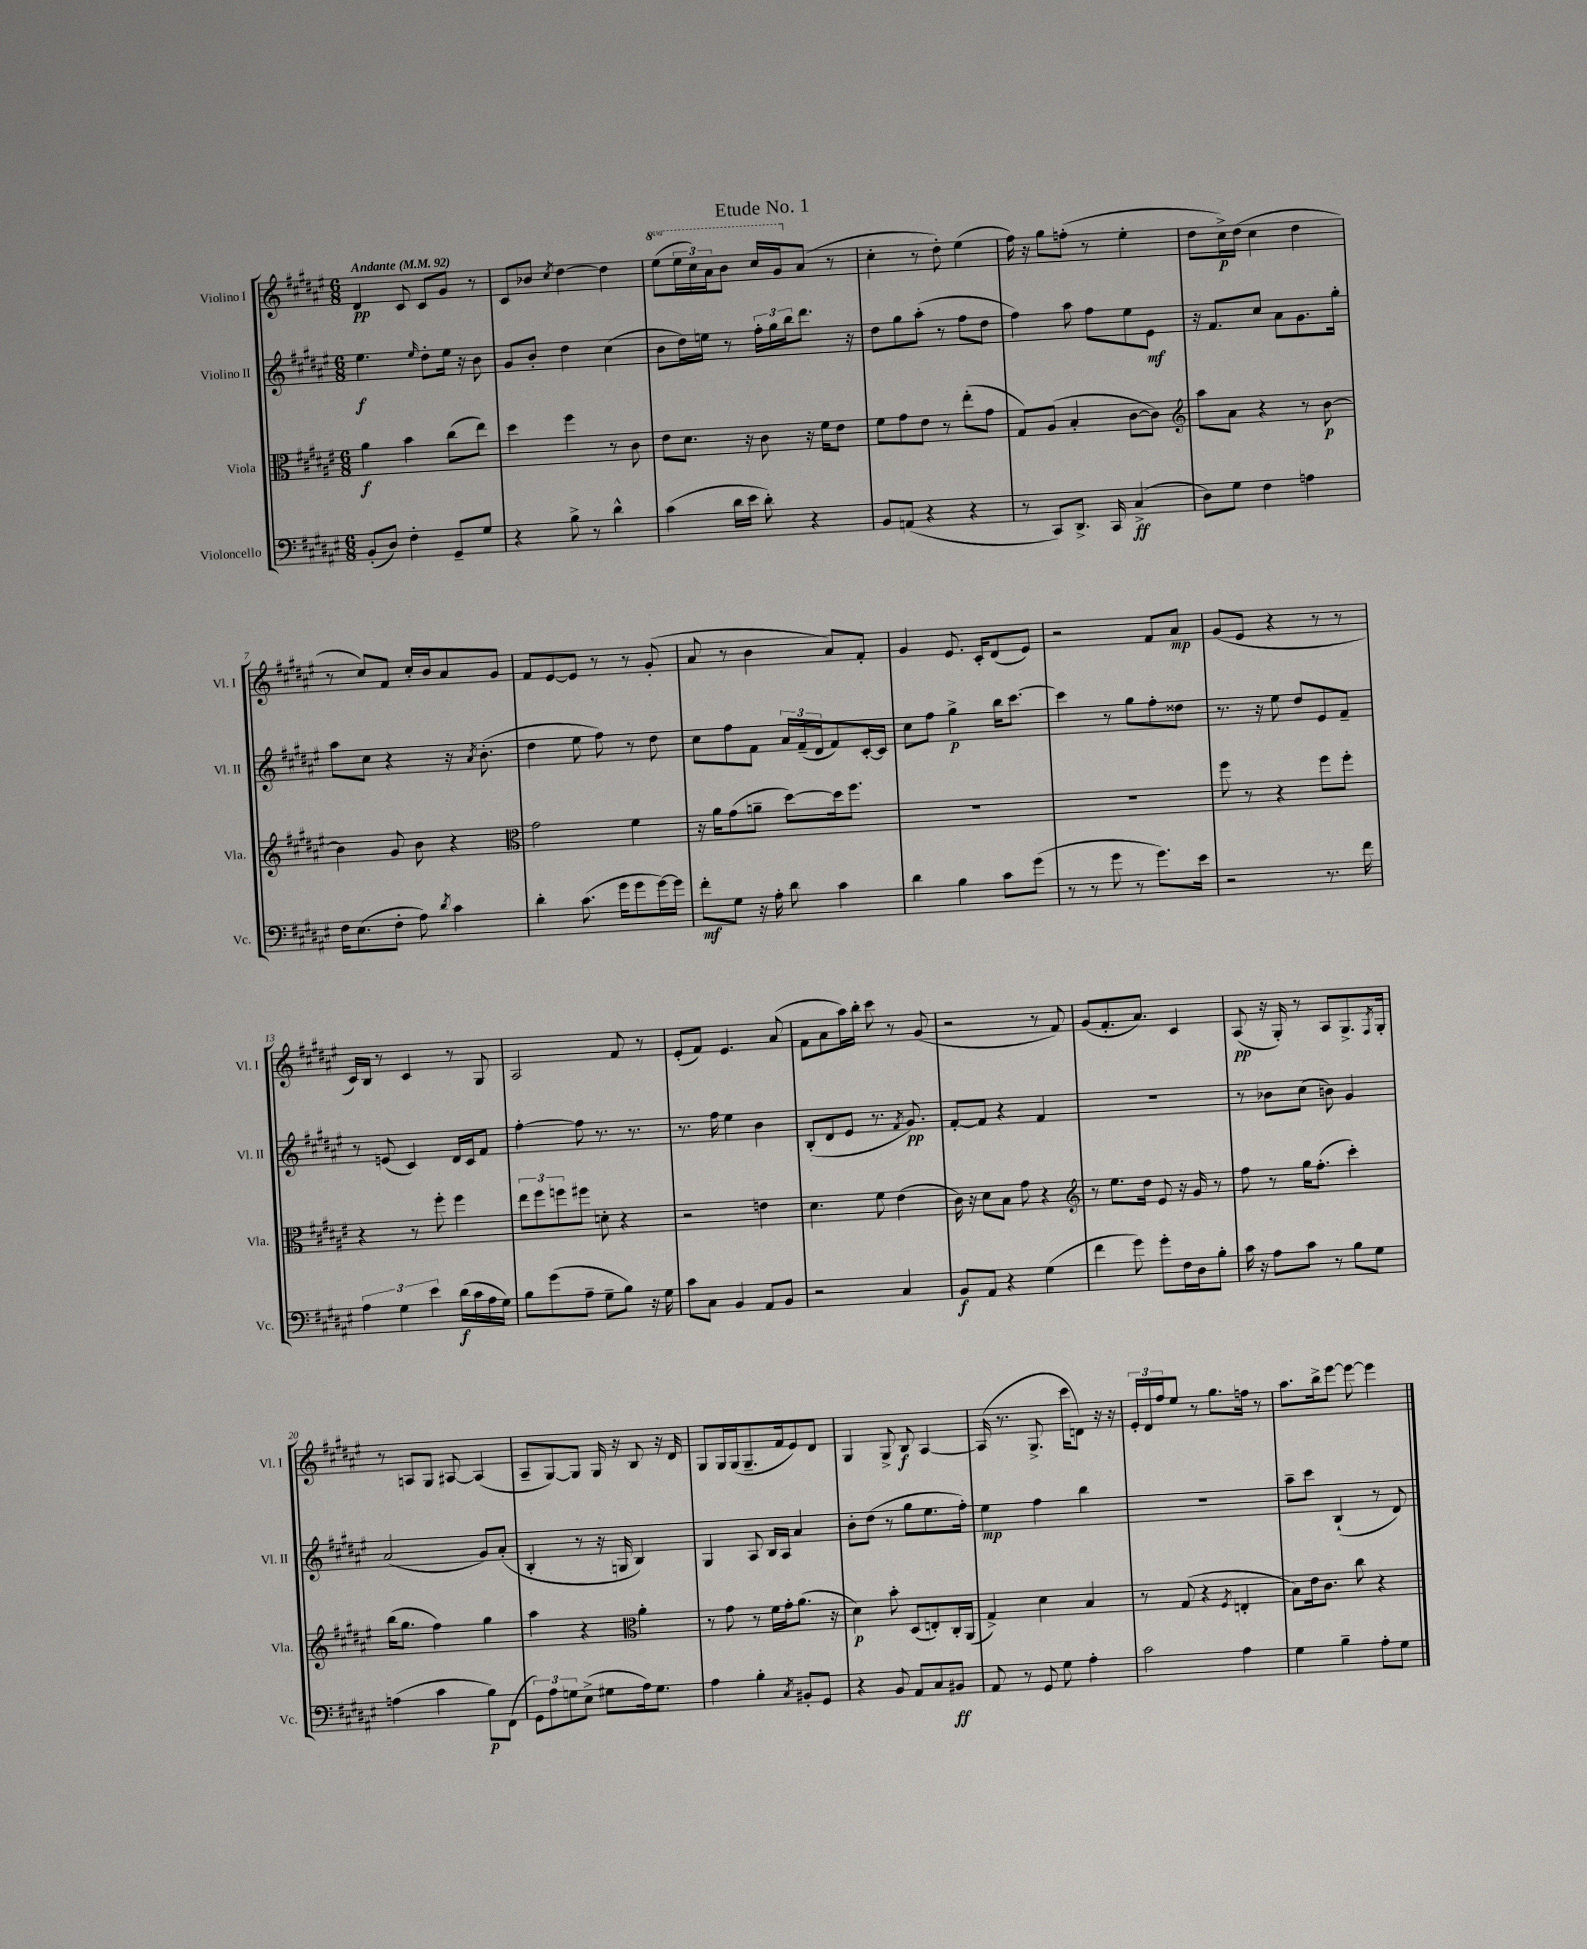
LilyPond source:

\header { title = "Etude No. 1" }
<<
\new StaffGroup <<
\new Staff = "s0" \with { instrumentName = "Violino I" shortInstrumentName = "Vl. I" } {
    \clef treble \key fis \major \numericTimeSignature \time 6/8 \set Staff.ottavationMarkups = #ottavation-simple-ordinals \tempo "Andante" 4 = 92
    dis'4\pp cis'8 cis'8 gis'8 r8 |
    cis'8 bes'8 \acciaccatura { cis''8 } dis''4~ dis''4 |
    \ottava #1 eis'''8( \tuplet 3/2 { eis'''16 cis'''16) ais''16 } b''8 cis'''16 gis''16 \ottava #0 ais'8( r8 |
    cis''4-. r8 dis''8-.) eis''4( |
    fis''16) r16 gis''8 f''8-.( r8 eis''4-. |
    dis''8 cis''16->\p) dis''16( cis''4 dis''4 |
    r8 cis''8) fis'8 cis''16-. b'16 ais'8 gis'8 |
    fis'8 eis'8~ eis'8 r8 r8 gis'8-.( |
    ais'8 r8 b'4 ais'8) fis'8-. |
    gis'4 eis'8. cis'16-. dis'8( eis'8) |
    r2 fis'8 ais'8\mp |
    gis'8( eis'8 r4 r8 r8 |
    cis'16) b16 r8 cis'4 r8 gis8 |
    ais2 fis'8 r8 |
    eis'8-.( fis'8) eis'4. ais'8( |
    fis'8 ais'8 ais''16) b''16-. cis'''8 r8 gis'8( |
    r2 r8 fis'8) |
    gis'8( fis'8.-. ais'8.) cis'4 |
    ais8\pp( r16 gis16-.) r8 ais8 gis8.-> \acciaccatura { fis8 } gis16-. |
    r8 a8 gis8 ais8~ ais4( |
    ais8-- gis8~) gis8 gis16 r16 b8 r16 dis'16 |
    gis8 gis16 gis16( gis8.-- fis'16 eis'8) dis'8 |
    gis4 gis8-> b8\f ais4~ |
    ais16( r8. gis8.-> cis'''16 d'8) r16 r16 |
    \tuplet 3/2 { eis'16-. dis'16 fis''16 } eis''8 r8 gis''8. f''16 r8 |
    ais''8. b''16-> eis'''8~ eis'''8~ eis'''4 \bar "|." |
}
\new Staff = "s1" \with { instrumentName = "Violino II" shortInstrumentName = "Vl. II" } {
    \clef treble \key fis \major \numericTimeSignature \time 6/8
    eis''4.\f \grace { eis''16 } dis''8-. eis''16 r16 b'8 |
    gis'8 b'8-. dis''4 cis''4( |
    b'8 dis''16) e''16 r8 \tuplet 3/2 { fis''16-. gis''16 b''16 } dis'''8. r16 |
    dis''8 gis''8 ais''8-.( r8 fis''8 dis''8 |
    fis''4) ais''8 fis''8 eis''8 eis'8\mf |
    r16 fis'8. cis''8 ais'8 gis'8. gis''16-. |
    ais''8 cis''8 r4 r16 \acciaccatura { ais'8 } b'8.-.( |
    dis''4 eis''8 fis''8) r8 dis''8 |
    cis''8 fis''8 fis'8 \tuplet 3/2 { ais'16 fis'16--( dis'16 } fis'8) cis'16~-. cis'16 |
    cis''8 fis''8 gis''4->\p b''16 cis'''8.~ |
    cis'''4 r8 gis''8 fis''8-. disis''8 |
    r8. r16 eis''8 dis''8 eis'8 fis'8-- |
    r8 e'8( cis'4) dis'16 cis'16 fis'8 |
    fis''4~-. fis''8 r8. r8. |
    r8. fis''16 eis''4 b'4 |
    b8-.( dis'8 eis'8 r8. \acciaccatura { fis'8 } gis'8.\pp) |
    fis'8~-. fis'8 r4 fis'4 |
    R2. |
    r8 bes'8 cis''8( b'8) gis'4 |
    ais'2( gis'8) ais'8-.( |
    b4-. r8 r16 g16 b4) |
    gis4 ais8 b16 ais16 ais'4 |
    b'8-. dis''8( r8 gis''8 eis''8. fis''16-.) |
    eis''4\mp fis''4 b''4 |
    R2. |
    ais''8-- cis'''8 b4-!( r8 dis'8) \bar "|." |
}
\new Staff = "s2" \with { instrumentName = "Viola" shortInstrumentName = "Vla." } {
    \clef alto \key fis \major \numericTimeSignature \time 6/8
    ais'4\f b'4 cis''8( eis''8) |
    dis''4 fis''4 r8 cis'8 |
    eis'8 dis'8. r16 cis'8 r16 fis'16 eis'8 |
    fis'8 gis'8 eis'8 r8 eis''8-.( gis'8 |
    gis8) ais8( b4-. cis'8~ cis'8) |
    \clef treble ais''8 ais'8 r4 r8 b'8~\p |
    b'4 gis'8 b'8 r4 |
    \clef alto gis'2 fis'4 |
    r16 ais'16 gis'8( a'8-- dis''8~) dis''16 fis''8. |
    R2. |
    R2. |
    fis''8 r8 r4 fis''8 fis''8-. |
    r4 r8 fis''8-. fis''4 |
    \tuplet 3/2 { eis''8 fis''8 f''8 } fis''8 d'8-. r4 |
    r2 e'4 |
    dis'4. fis'8 eis'4( |
    cis'16) r16 dis'8 b8 gis'8 r4 |
    \clef treble r8 eis''8. dis''16 eis'8 r16 gis'16 r8 |
    fis''8 r8 gis''16 fis''8.-.( cis'''4-.) |
    b''16( gis''8. fis''4) gis''4 |
    ais''4 r4 \clef alto ais'4-. |
    r8 gis'8 r8 fis'16 gis'16-. ais'8.( r16 |
    dis'4\p) b'8-. dis8( e8-.) cis16-. ais,16( |
    gis4->) dis'4 b4 |
    r8 gis8( r4 \acciaccatura { fis8 } e4-. |
    b8) eis'16 cis'8. cis''8 r4 \bar "|." |
}
\new Staff = "s3" \with { instrumentName = "Violoncello" shortInstrumentName = "Vc." } {
    \clef bass \key fis \major \numericTimeSignature \time 6/8
    b,8-.( dis8) fis4-. gis,8-- gis8 |
    r4 b8-> r8 dis'4-^ |
    cis'4( dis'16 eis'16 dis'8-.) r4 |
    b,8 a,8( r4 r4 |
    r8 cis,8) dis,8.-> cis,16 cis4->\ff( |
    dis8) gis8 fis4 a4 |
    fis16 eis8.( fis8-. ais8) \acciaccatura { dis'8 } cis'4 |
    dis'4-. cis'8.( gis'16 gis'8 gis'16~) gis'16 |
    fis'8-.\mf gis8 r16 ais16-. dis'8 cis'4 |
    dis'4 b4 cis'8 gis'8( |
    r8 r8 gis'8 r8 gis'8.) eis'16 |
    r2 r8. fis'16 |
    \tuplet 3/2 { ais4 gis4 eis'4 } dis'16\f( cis'16 ais16 gis16) |
    b8 gis'8( ais8-- gis8-- b8) r16 gis16 |
    cis'8 cis8 b,4 ais,8 b,8 |
    r2 cis4 |
    b,8\f ais,8 r4 gis4( |
    fis'4 gis'8) gis'8-. fis16 dis16 b8-. |
    cis'16 r16 ais8 cis'8 r8 b8 gis8 |
    a4( cis'4 b8\p) fis,8( |
    \tuplet 3/2 { gis,8) ais8 g8 } eis8->( gis8 ais16) gis8. |
    ais4 b4-. \acciaccatura { cis8 } bis,8-. gis,8 |
    r4 b,8 ais,8 cis8 bis,8\ff |
    ais,8 r8 gis,8 gis8 ais4-. |
    cis'2 ais4 |
    gis4 b4-- ais8-. gis8 \bar "|." |
}
>>
>>
